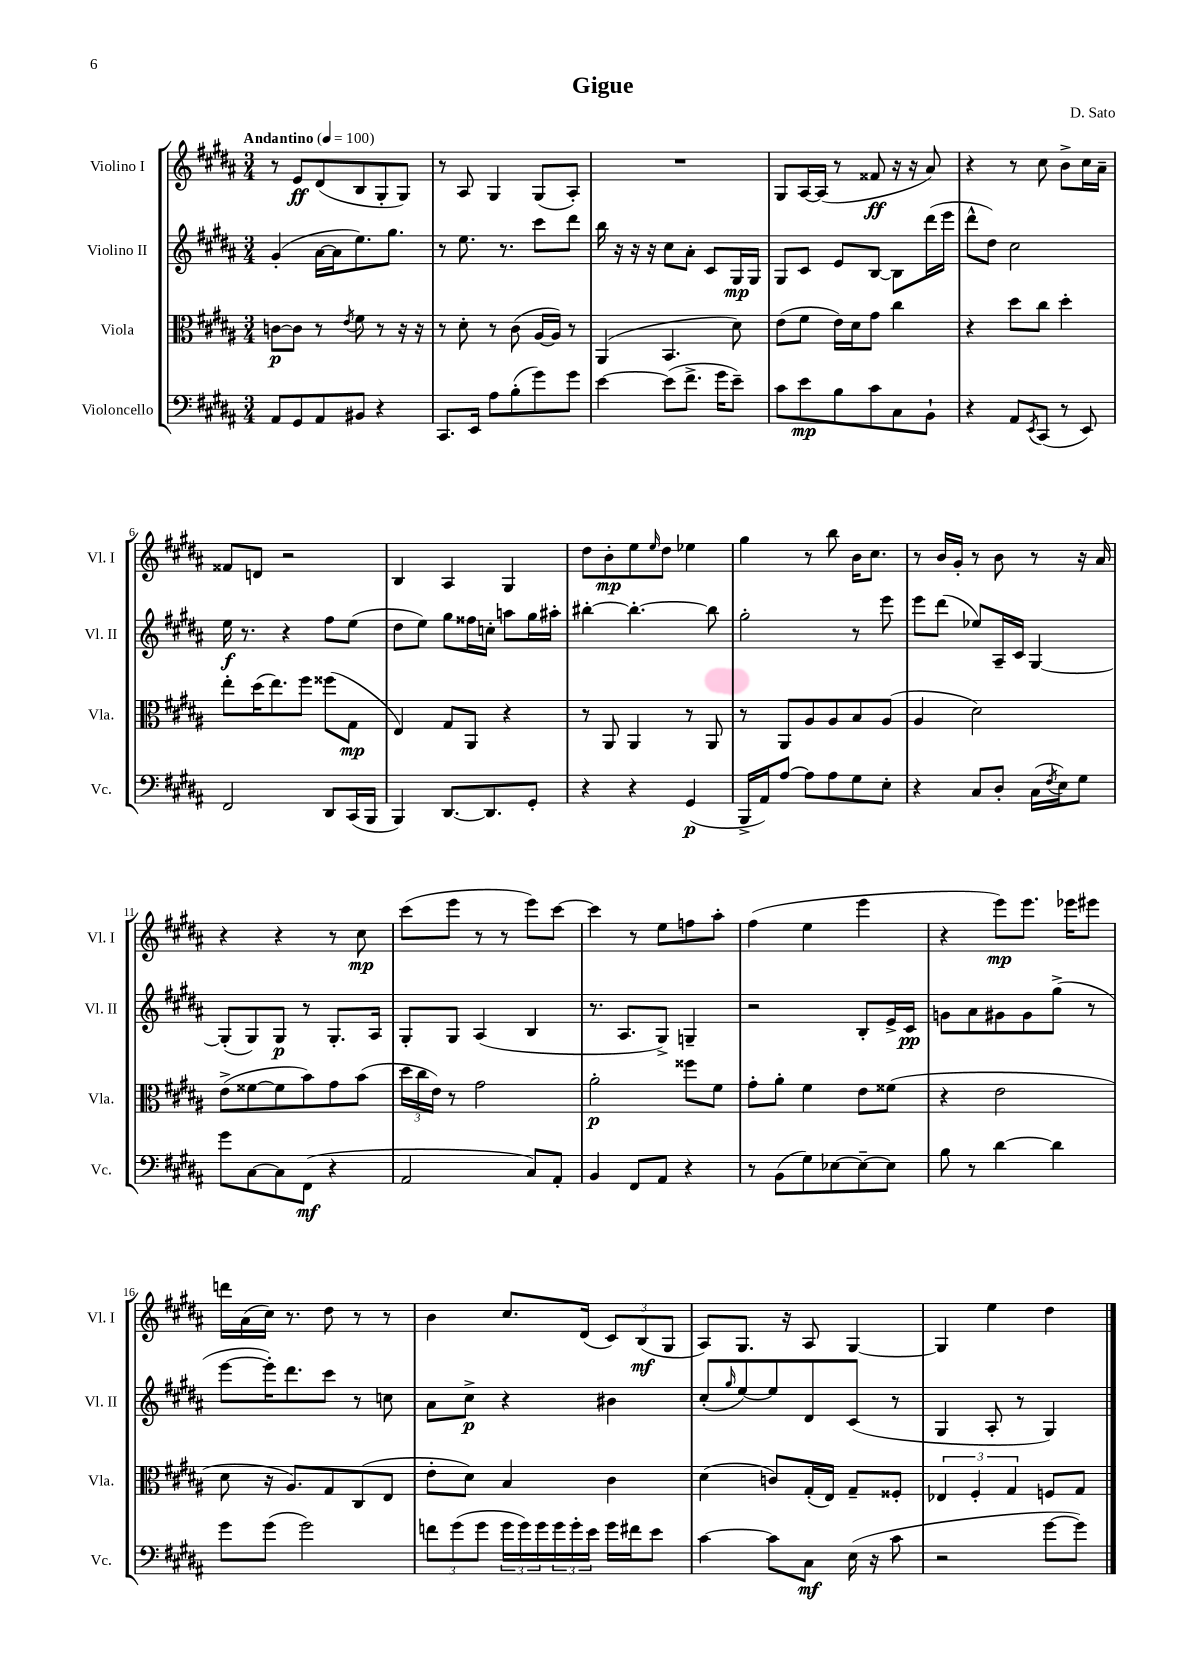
\header { title = "Gigue" composer = "D. Sato" }
<<
\new StaffGroup <<
\new Staff = "s0" \with { instrumentName = "Violino I" shortInstrumentName = "Vl. I" } {
    \clef treble \key b \major \numericTimeSignature \time 3/4 \tempo "Andantino" 4 = 100
    r8 e'8\ff dis'8( b8 gis8-. gis8) |
    r8 ais8 gis4 gis8( ais8-.) |
    R2. |
    gis8 ais16~ ais16( r8 fisis'8\ff r16 r16 ais'8) |
    r4 r8 cis''8 b'8-> cis''16 ais'16-- |
    fisis'8 d'8 r2 |
    b4 ais4 gis4 |
    dis''8 b'8-.\mp e''8 \grace { e''16 } dis''8 ees''4 |
    gis''4 r8 b''8 b'16 cis''8. |
    r8 b'16 gis'16-. r8 b'8 r8 r16 ais'16 |
    r4 r4 r8 cis''8\mp |
    cis'''8( e'''8 r8 r8 e'''8) cis'''8~ |
    cis'''4 r8 e''8 f''8 ais''8-. |
    fis''4( e''4 e'''4 |
    r4 e'''8\mp) e'''8. ees'''16 eis'''8 |
    d'''16 ais'16( cis''16) r8. dis''8 r8 r8 |
    b'4 cis''8. dis'16( \tuplet 3/2 { cis'8) b8\mf( gis8 } |
    ais8) gis8. r16 ais8 gis4~ |
    gis4 e''4 dis''4 \bar "|." |
}
\new Staff = "s1" \with { instrumentName = "Violino II" shortInstrumentName = "Vl. II" } {
    \clef treble \key b \major \numericTimeSignature \time 3/4
    gis'4-.( ais'16~ ais'16 e''8.) gis''8. |
    r8 e''8. r8. cis'''8 dis'''8 |
    b''16 r16 r16 r16 cis''8 ais'8-. cis'8 gis16\mp gis16 |
    gis8 cis'8 e'8 b8~ b8 dis'''16( e'''16 |
    dis'''8-^ dis''8) cis''2 |
    e''16\f r8. r4 fis''8 e''8( |
    dis''8 e''8) gis''8 fisis''16 c''16-. a''8 gis''16 ais''16-. |
    bis''4~-. bis''4.~-. bis''8 |
    gis''2-. r8 e'''8 |
    e'''8 dis'''8( ees''8) ais16-- cis'16 gis4~ |
    gis8-.( gis8) gis8\p r8 gis8.-. ais16 |
    gis8-. gis8 ais4( b4 |
    r8. ais8. gis8->) g4-- |
    r2 b8-. e'16-> cis'16\pp |
    g'8 ais'8 gis'8 gis'8 gis''8->( r8 |
    e'''8~ e'''16-.) dis'''8. cis'''8 r8 c''8 |
    ais'8 cis''8->\p r4 bis'4 |
    cis''8-.( \grace { gis''16 } e''8~) e''8 dis'8 cis'8( r8 |
    gis4 ais8-. r8 gis4) \bar "|." |
}
\new Staff = "s2" \with { instrumentName = "Viola" shortInstrumentName = "Vla." } {
    \clef alto \key b \major \numericTimeSignature \time 3/4
    c'8~\p c'8 r8 \acciaccatura { e'8 } fis'8 r8 r16 r16 |
    r8 dis'8-. r8 cis'8( ais16~ ais16) r8 |
    ais,4( b,4. dis'8) |
    e'8( fis'8 e'16) dis'16 gis'8 cis''4 |
    r4 dis''8 cis''8 dis''4-. |
    e''8-. dis''16( e''8.) fis''8 fisis''8( gis8\mp |
    e4) gis8 ais,8 r4 |
    r8 ais,8 ais,4 r8 ais,8 |
    r8 ais,8 ais8 ais8 b8 ais8( |
    ais4 dis'2) |
    e'8->( fisis'8~ fisis'8 b'8) gis'8 b'8( |
    \tuplet 3/2 { dis''16 cis''16 e'16) } r8 gis'2 |
    ais'2-.\p fisis''8 fis'8 |
    gis'8-. ais'8-. fis'4 e'8 fisis'8( |
    r4 e'2 |
    dis'8 r16 ais8.) gis8 cis8( e8 |
    e'8-. dis'8) b4 cis'4 |
    dis'4( c'8) gis16-.( e16) gis8-- fisis8-. |
    \tuplet 3/2 { ees4 fis4-. gis4 } f8 gis8 \bar "|." |
}
\new Staff = "s3" \with { instrumentName = "Violoncello" shortInstrumentName = "Vc." } {
    \clef bass \key b \major \numericTimeSignature \time 3/4
    ais,8 gis,8 ais,8 bis,8 r4 |
    cis,8. e,16 ais8 b8-.( gis'8) gis'8 |
    e'4~ e'8( fis'8.-> gis'16 e'8--) |
    cis'8 e'8\mp b8 cis'8 cis8 b,8-! |
    r4 ais,8 \acciaccatura { e,8 } cis,8( r8 e,8) |
    fis,2 dis,8 cis,16( b,,16 |
    b,,4) dis,8.~ dis,8. gis,8-. |
    r4 r4 gis,4\p( |
    b,,16-> ais,16) ais8~ ais8 ais8 gis8 e8-. |
    r4 cis8 dis8-. cis16( \acciaccatura { fis8 } e16) gis8 |
    gis'8 cis8~ cis8 fis,8\mf( r4 |
    ais,2 cis8) ais,8-. |
    b,4 fis,8 ais,8 r4 |
    r8 b,8( gis8) ees8~ ees8~-- ees8 |
    b8 r8 dis'4~ dis'4 |
    gis'8 gis'8( gis'2) |
    \tuplet 3/2 { f'8 gis'8( gis'8 } \tuplet 3/2 { gis'16 gis'16) gis'16 } \tuplet 3/2 { gis'16 gis'16-. e'16 } gis'16 fis'16 e'8 |
    cis'4~ cis'8 cis8\mf e16( r16 cis'8 |
    r2 gis'8~ gis'8) \bar "|." |
}
>>
>>
